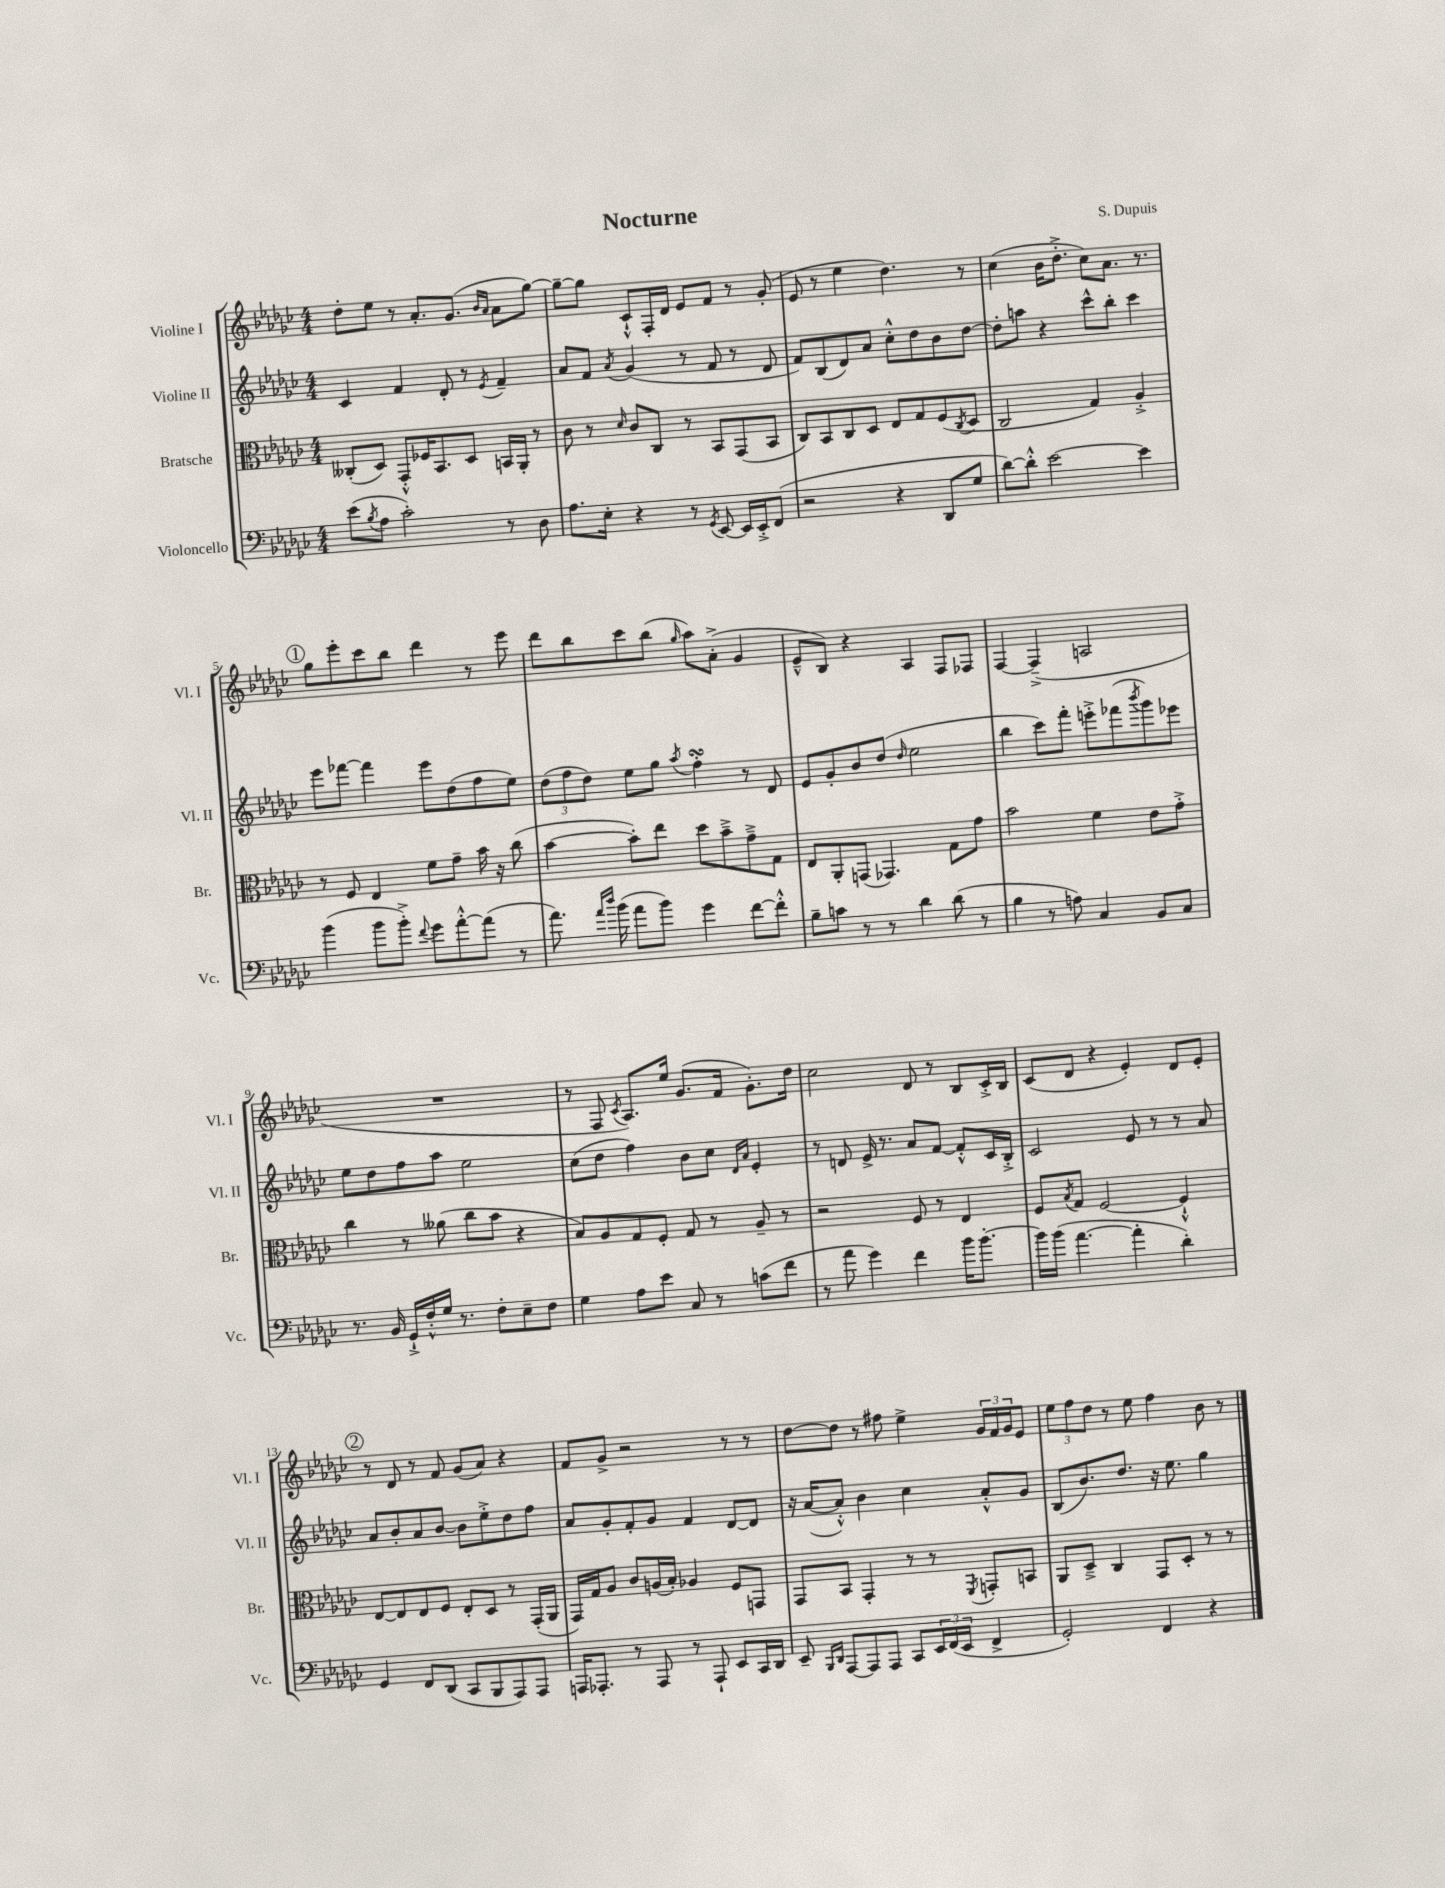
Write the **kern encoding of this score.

**kern	**kern	**kern	**kern
*staff4	*staff3	*staff2	*staff1
*clefF4	*clefC3	*clefG2	*clefG2
*k[b-e-a-d-g-c-]	*k[b-e-a-d-g-c-]	*k[b-e-a-d-g-c-]	*k[b-e-a-d-g-c-]
*M4/4	*M4/4	*M4/4	*M4/4
(8e-	(8C--'	4c-	8dd-'
8qB-	.	.	.
8A-	8D-)	.	8ee-
2c-')	8GG-'^^	4f	8r
.	16F-	.	8.a-'
.	8.BB-	.	.
.	.	8d-'	.
.	.	.	(8.g-
.	8D-	8r	.
.	.	.	16qqb-
.	.	8qe-	16qqa-
8r	16BB	4f~	8a-
.	16AA-'	.	.
8D-	8r	.	[8gg-)
=	=	=	=
8.A-	8c-	8a-	8gg-~_
.	8r	8f	8gg-]
16E-'	.	.	.
.	16qqd-	8qa-	.
4r	8c-	(4g-	8c-`^^
.	8C-	.	16F'
.	.	.	16d-
8r	8r	8r	8e-
8qGG-	.	.	.
[8EE-	8BB-	8f	8f
16EE-]	(8GG-	8r	8r
16EE-'^	.	.	.
(8FF	8BB-	8d-	(8g-'
=	=	=	=
2r	8C-)	8f)	8e-
.	8BB-	(8B-	8r
.	8C-	8d-)	4ee-
.	8D-	8a-	.
4r	8E-	8cc-'^^	4.dd-)
.	8G-	8dd-	.
8DD-	(8F	8b-	.
.	8qC-	.	.
8G-	8D-	[8dd-	8r
=	=	=	=
[8d-)	2C-	8dd-']	(4cc-
8d-'^^]	.	8aa	.
[2e-	.	4r	16b-
.	.	.	8.dd-'^
.	4G-)	8ccc-^^	8cc-)
.	.	8bb-'	8.a-
4e-]	4A-'^	4ccc-	.
.	.	.	8.r
=	=	=	=
(4b-	8r	8eee-	8gg-
.	8F	[8fff-	8eee-'
8b-	4E-	4fff-]	8ccc-
8b-'^)	.	.	8bb-
8qqf	.	.	.
8g-	8f	8eee-	4ddd-
[8a-'^^	8g-~	(8dd-	.
(8a-]	16b-	8ff	8r
.	16r	.	.
8r	(8cc-	8ee-)	8eee-
=	=	=	=
8.a-)	[4b-	(12dd-	8ddd-
.	.	12ff	.
.	.	.	8bb-
.	.	12dd-)	.
16qqa-	.	.	.
16qqdd-	.	.	.
(16b-	.	.	.
8a-	8b-'])	8ee-	8ccc-
8b-)	8ee-	8gg-	(8bb-
.	.	8qaa-	16qqgg-
4g-	8dd-	4ff'	8aa-)
.	8b-~^	.	(8a-'^
[8f	8g-~^	8r	4g-
8f'^^]	8G-	8d-	.
=	=	=	=
8B-~	8E-	8e-	8e-~^^
8c	8AA-'	8g-'	8B-)
8r	(8GG	8b-	4r
8r	4.GG-)	(8dd-	.
.	.	16qqdd-	.
4d-	.	2ee-	4A-
(8d-	8G-	.	8F
8r	8g-	.	8F-
=	=	=	=
4B-	2b-	4bb-	[4F
8r	.	8ccc-)	(4F~^]
8A)	.	8fff'	.
4C-	4f	8eee'^	2A
.	.	(8fff-	.
.	.	8qbbb-	.
8BB-	8e-	8ggg-)	.
8C-	8g-'^	8eee-	.
=	=	=	=
8.r	4cc-	8ee-	1r
.	.	8dd-	.
16BB-	.	.	.
16GG-`^	8r	8ff	.
16F'^^	.	.	.
16G-	(8a--	8aa-	.
8.r	.	.	.
.	8cc-	2ee-	.
8F'	8b-	.	.
8E-~	4r	.	.
8F	.	.	.
=	=	=	=
4G-	8B-)	(8cc-	8r
.	8A-	8dd-	8F
.	.	.	8qc-
8A-	8G-	4ff)	8.A-)
8e-	8F'	.	.
.	.	.	16ee-
8C-	8G-	8b-	(8.g-
8r	8r	8cc-	.
.	.	.	16f
.	.	16qqd-	.
.	.	16qqa-	.
(8c	8A-~	4e-'	8.g-')
8f	8r	.	.
.	.	.	16dd-
=	=	=	=
8r	2r	8r	2cc-
8a-	.	8d	.
4g-)	.	16e-^	.
.	.	8.r	.
4f	8F	8a-	8d-
.	8r	[8f	8r
16b-	4E-	8f'^^]	8B-
[8.b-'	.	.	.
.	.	16c-	16c-'^
.	.	16B-'^	16B-
=	=	=	=
16b-]	8F	2c-	(8c-
(16b-	.	.	.
.	8qB-	.	.
[4.a-	8G-	.	8d-
.	[2F	.	4r
4a-']	.	8e-	4e-')
.	.	8r	.
4d-')	4F`^^]	8r	8d-
.	.	8a-	8e-'
=	=	=	=
4GG-	[8E-	8a-	8r
.	8E-]	8b-'	8d-
8FF	8E-	8a-	8r
(8DD-	8F	[8b-	8f
8CC-	8E-'	8b-]	(8g-
8BBB-	8D-	8ee-'^	8a-)
8AAA-)	8r	8dd-	4r
8AAA-	(16GG-'	8ff	.
.	16AA-	.	.
=	=	=	=
16AAA	16GG-)	8a-	8f
8.AAA-'	16G-	.	.
.	8A-	8g-'	8g-^
8r	8c-	8f'	2r
8AAA-	(16A	8g-	.
.	16B-')	.	.
8r	4A-	4f	.
8AAA-`	.	.	.
8EE-	8F	[8d-	8r
16CC-	8GG	8d-]	8r
16DD-	.	.	.
=	=	=	=
8EE-~	8GG-	16r	[8dd-
.	.	([16a-	.
16qqBBB-	.	.	.
16qqDD-	.	.	.
[8AAA-	8BB-	8a-'^^])	8dd-]
8AAA-]	4GG-'	4b-	8r
8AAA-	.	.	8ff#
8CC-	8r	4cc-	4ee-^
24EE-	8r	.	.
(24FF	.	.	.
24EE-	.	.	.
.	8qFF	.	.
4FF^	8GG'	8a-'^^	24g-
.	.	.	24f
.	.	.	24g-
.	8BB	8g-	8e-
=	=	=	=
2GG-')	8AA-	(8B-	12ee-
.	.	.	12ff
.	8D-~^	8.b-)	.
.	.	.	12dd-
.	4C-	.	8r
.	.	8.dd-	.
.	.	.	8ee-
4FF	8GG-	16r	4ff
.	.	8.ee-	.
.	8D-'	.	.
4r	8r	4gg-	8b-
.	8r	.	8r
==	==	==	==
*-	*-	*-	*-
